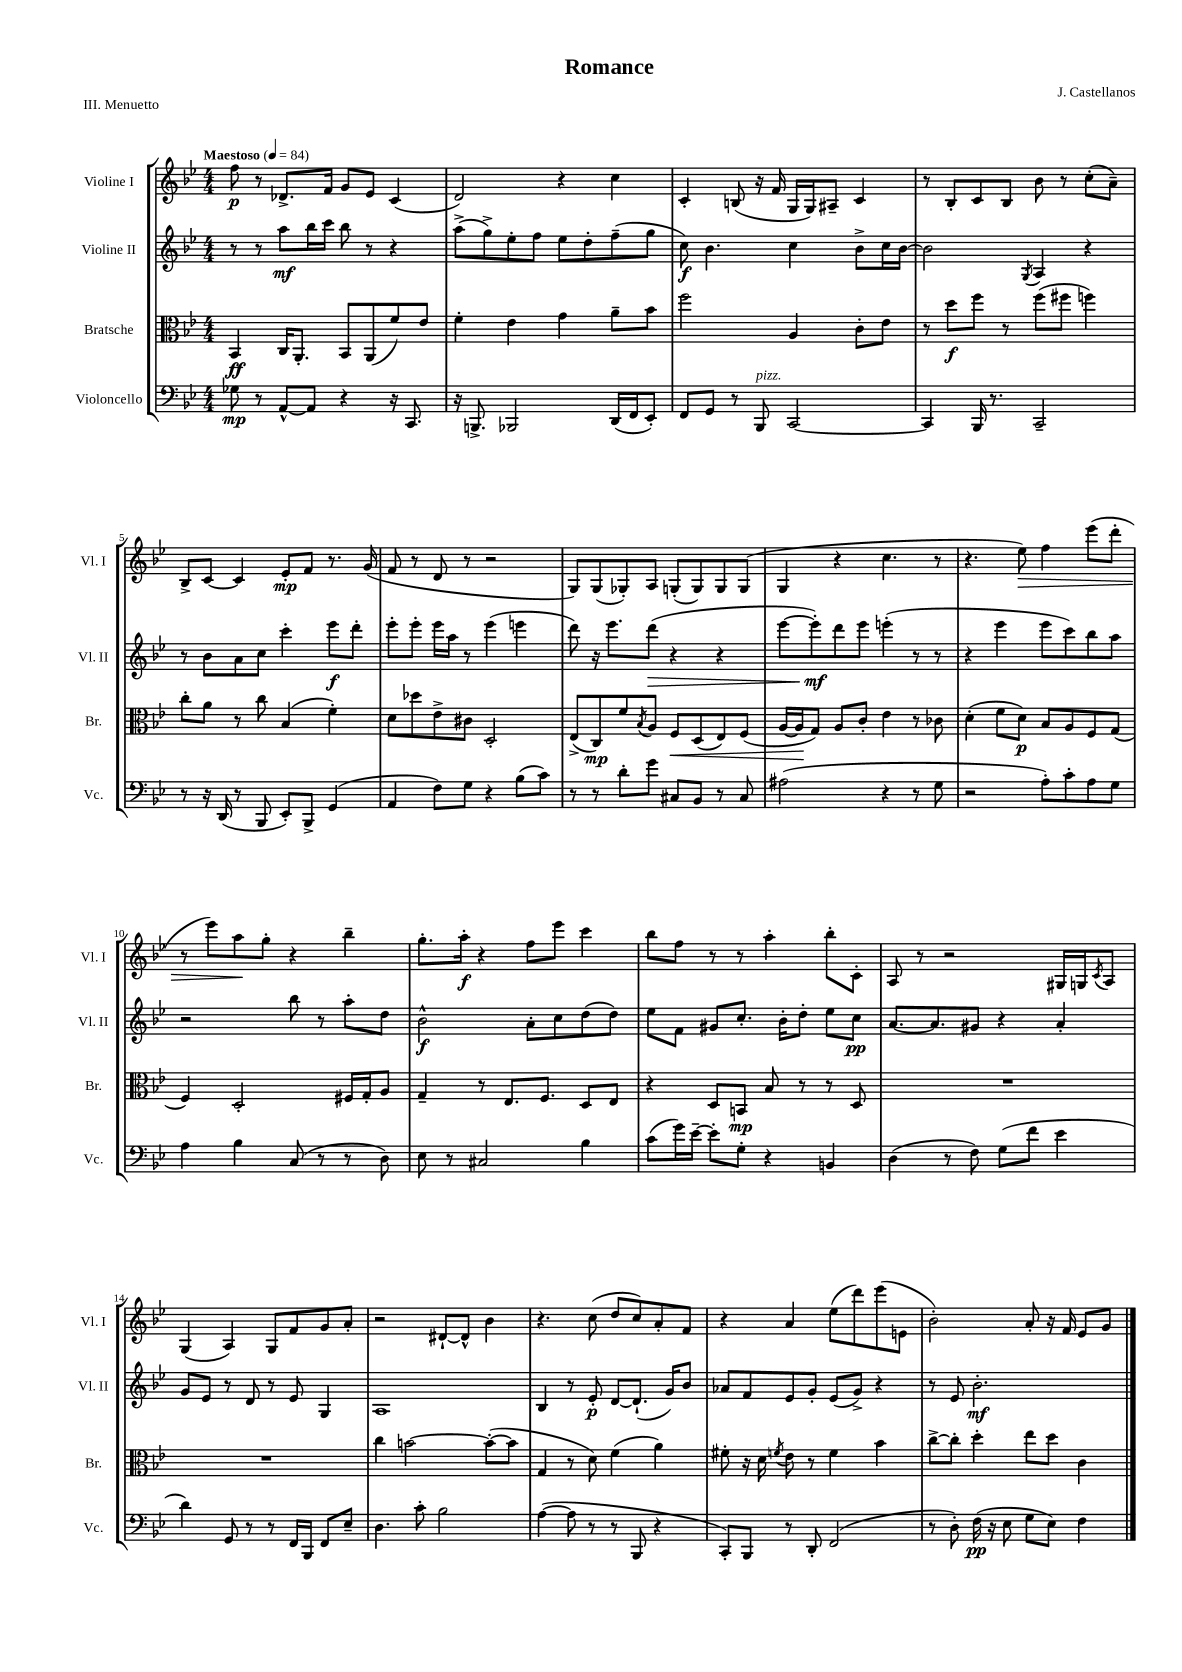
\header { title = "Romance" composer = "J. Castellanos" piece = "III. Menuetto" }
<<
\new StaffGroup <<
\new Staff = "s0" \with { instrumentName = "Violine I" shortInstrumentName = "Vl. I" } {
    \clef treble \key bes \major \numericTimeSignature \time 4/4 \tempo "Maestoso" 4 = 84
    f''8\p r8 des'8.-> f'16 g'8 ees'8 c'4( |
    d'2) r4 c''4 |
    c'4-. b8( r16 f'16 g16 g16) ais8-- c'4 |
    r8 bes8-. c'8 bes8 bes'8 r8 c''8-.( a'8--) |
    bes8-> c'8~ c'4 ees'8-.\mp f'8 r8. g'16( |
    f'8 r8 d'8 r8 r2 |
    g8) g8( ges8-.) a8 g8-.( g8) g8 g8( |
    g4 r4 c''4. r8 |
    r4. ees''8\>) f''4 ees'''8( d'''8-. |
    r8 ees'''8) a''8\! g''8-. r4 bes''4-- |
    g''8.-. a''16-.\f r4 f''8 ees'''8 c'''4 |
    bes''8 f''8 r8 r8 a''4-. bes''8-. c'8-. |
    a8 r8 r2 gis16 g16 \acciaccatura { c'8 } a8 |
    g4( a4) g8 f'8 g'8 a'8-. |
    r2 dis'8~-! dis'8-^ bes'4 |
    r4. c''8( d''8 c''8) a'8-. f'8 |
    r4 a'4 ees''8( d'''8) ees'''8( e'8 |
    bes'2-.) a'8-. r16 f'16 ees'8 g'8 \bar "|." |
}
\new Staff = "s1" \with { instrumentName = "Violine II" shortInstrumentName = "Vl. II" } {
    \clef treble \key bes \major \numericTimeSignature \time 4/4
    r8 r8 a''8\mf bes''16 c'''16 bes''8 r8 r4 |
    a''8->( g''8->) ees''8-. f''8 ees''8 d''8-. f''8--( g''8 |
    c''8\f) bes'4. c''4 bes'8-> c''16 bes'16~ |
    bes'2 \acciaccatura { g8 } a4 r4 |
    r8 bes'8 a'8 c''8 c'''4-. ees'''8\f d'''8-. |
    ees'''8-. ees'''8-. ees'''16 a''16 r8 ees'''4( e'''4 |
    d'''8) r16 ees'''8. d'''8\>( r4 r4 |
    ees'''8~ ees'''8-.\mf\!) d'''8 ees'''8 e'''4-.( r8 r8 |
    r4 ees'''4 ees'''8 c'''8) bes''8 a''8 |
    r2 bes''8 r8 a''8-. d''8 |
    bes'2-^\f a'8-. c''8 d''8( d''8) |
    ees''8 f'8 gis'8 c''8.-. bes'16-. d''8-. ees''8 c''8\pp |
    a'8.~ a'8. gis'8 r4 a'4-. |
    g'8 ees'8 r8 d'8 r8 ees'8 g4 |
    a1 |
    bes4 r8 ees'8-.\p d'8~ d'8.-!( g'16) bes'8 |
    aes'8 f'8 ees'8 g'8-. ees'8( g'8->) r4 |
    r8 ees'8 bes'2.-.\mf \bar "|." |
}
\new Staff = "s2" \with { instrumentName = "Bratsche" shortInstrumentName = "Br." } {
    \clef alto \key bes \major \numericTimeSignature \time 4/4
    bes,4\ff c16 a,8.-. bes,8 a,8( f'8) ees'8 |
    f'4-. ees'4 g'4 a'8-- bes'8 |
    f''2 a4 c'8-. ees'8 |
    r8 d''8\f f''8 r8 f''8( fis''8 f''4) |
    c''8-. a'8 r8 c''8 bes4( f'4-.) |
    d'8 des''8 ees'8-> cis'8 d2-. |
    ees8->( c8\mp) f'8 \acciaccatura { bes8 } a8 f8\< d8( ees8) f8( |
    a16~ a16\! g8) a8 c'8-. ees'4 r8 ces'8 |
    d'4-.( f'8 d'8\p) bes8 a8 f8 g8( |
    f4) d2-. fis16 g16-. a8 |
    g4-- r8 ees8. f8. d8 ees8 |
    r4 d8 b,8\mp bes8 r8 r8 d8 |
    R1 |
    R1 |
    c''4 b'2~ b'8~-.( b'8 |
    g4 r8 d'8) f'4( a'4) |
    fis'8-. r16 d'16 \acciaccatura { f'8 } ees'8 r8 f'4 bes'4 |
    c''8~-> c''8-. d''4-. ees''8 d''8 c'4 \bar "|." |
}
\new Staff = "s3" \with { instrumentName = "Violoncello" shortInstrumentName = "Vc." } {
    \clef bass \key bes \major \numericTimeSignature \time 4/4
    ges8\mp r8 a,8~-^ a,8 r4 r16 c,8. |
    r16 b,,8.-> bes,,2 d,16( f,16 ees,8-.) |
    f,8 g,8 r8 bes,,8^\markup { \italic "pizz." } c,2~ |
    c,4 bes,,16 r8. c,2-- |
    r8 r16 d,16( r8 bes,,8 ees,8-.) bes,,8-> g,4( |
    a,4 f8) g8 r4 bes8( c'8) |
    r8 r8 d'8-. g'8 cis8 bes,8 r8 cis8 |
    ais2( r4 r8 g8 |
    r2 a8-.) c'8-. a8 g8 |
    a4 bes4 c8( r8 r8 d8) |
    ees8 r8 cis2 bes4 |
    c'8( g'16) ees'16~-- ees'8-. g8-. r4 b,4 |
    d4( r8 f8) g8( f'8 ees'4 |
    d'4) g,8 r8 r8 f,16 bes,,16 f,8 ees8-- |
    d4. c'8-. bes2 |
    a4~( a8 r8 r8 bes,,8 r4 |
    c,8-.) bes,,8 r8 d,8-. f,2( |
    r8 d8-.) f16\pp( r16 ees8 g8 ees8) f4 \bar "|." |
}
>>
>>
